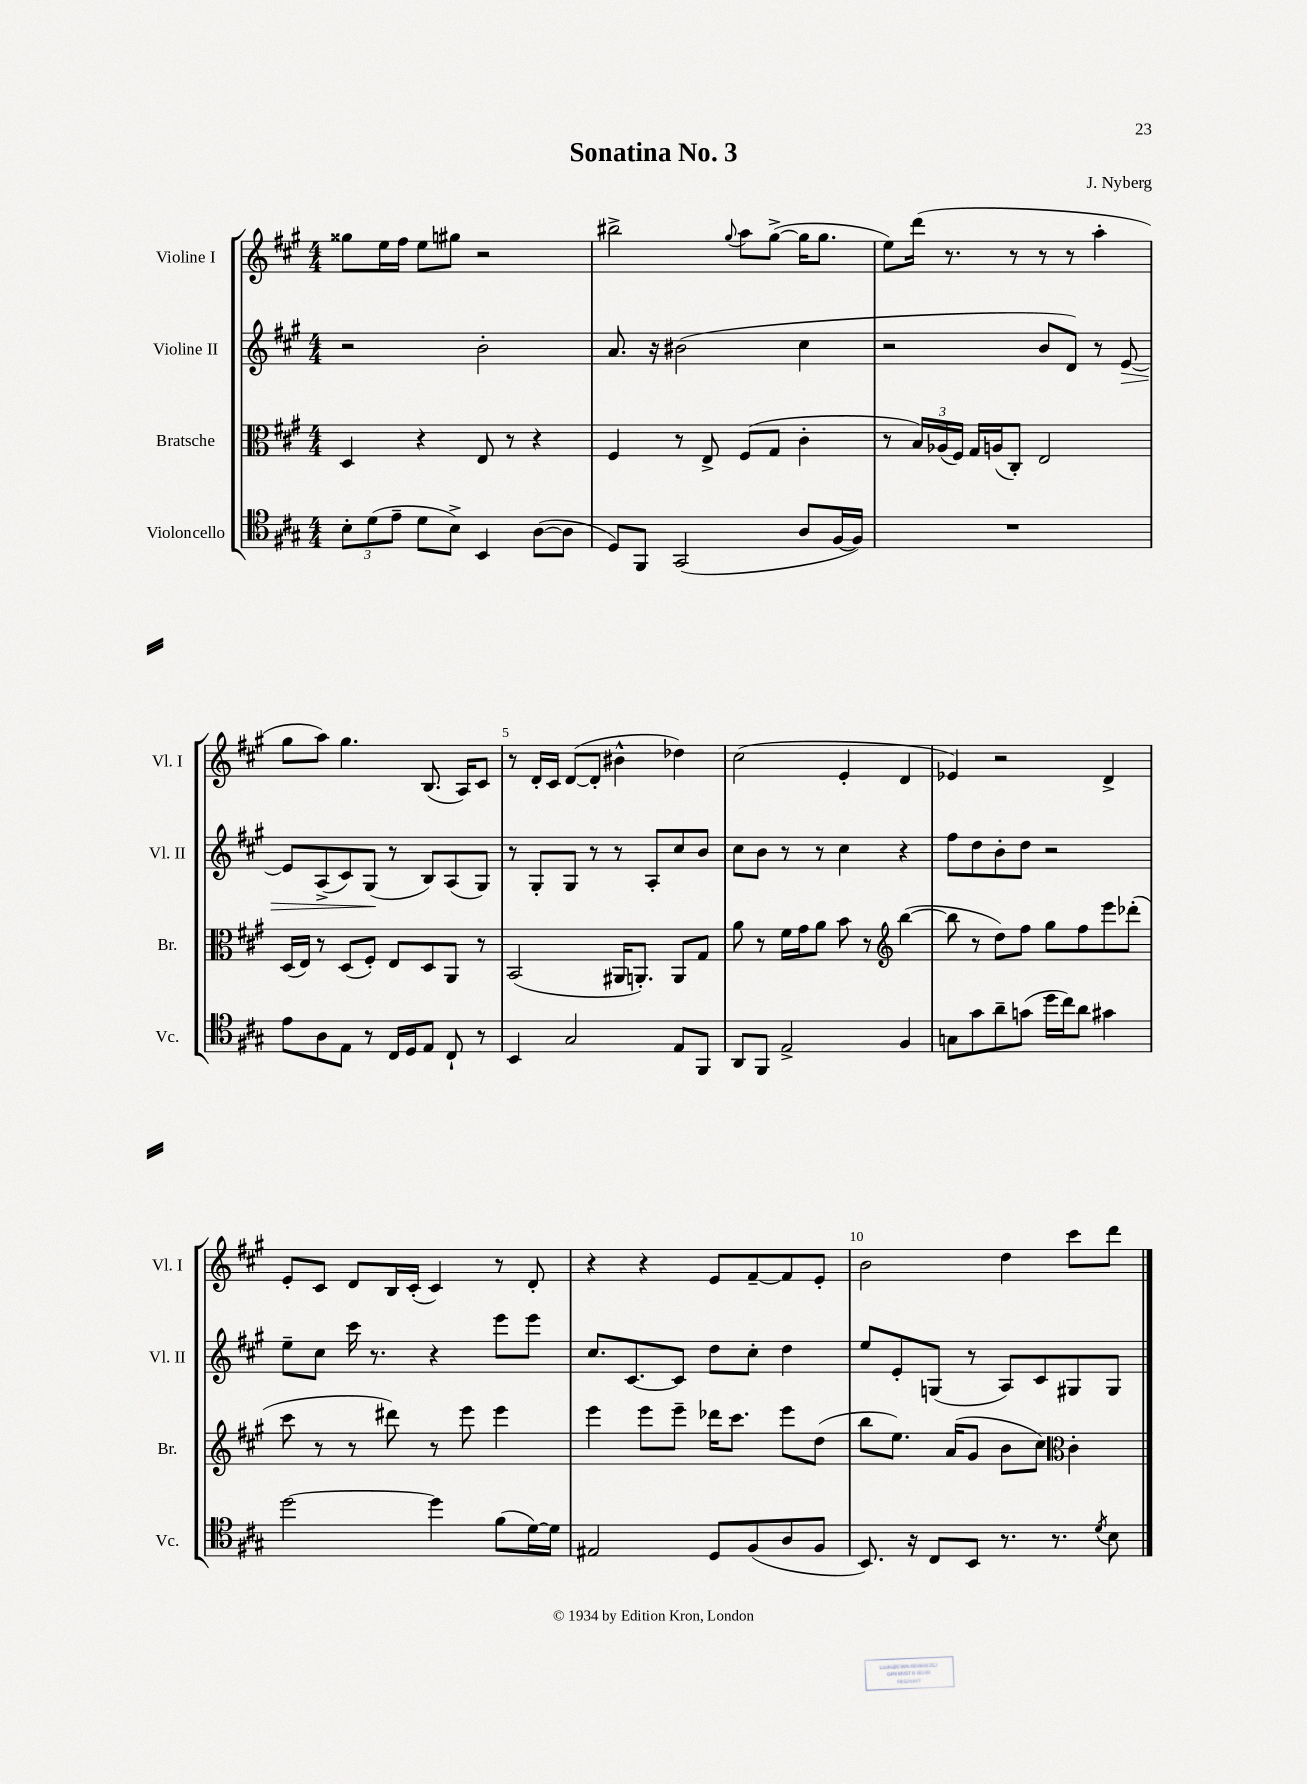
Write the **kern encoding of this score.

**kern	**kern	**kern	**kern
*staff4	*staff3	*staff2	*staff1
*clefC4	*clefC3	*clefG2	*clefG2
*k[f#c#g#]	*k[f#c#g#]	*k[f#c#g#]	*k[f#c#g#]
*M4/4	*M4/4	*M4/4	*M4/4
12B'	4D	2r	8gg##
(12d	.	.	.
.	.	.	16ee
12e~	.	.	.
.	.	.	16ff#
8d	4r	.	8ee
8B^)	.	.	8gg#
4BB	8E	2b'	2r
.	8r	.	.
([8A	4r	.	.
8A]	.	.	.
=	=	=	=
8D)	4F#	8.a	2bb#^
8FF#	.	.	.
.	.	16r	.
(2GG#	8r	(2b#	.
.	8E^	.	.
.	.	.	8qqgg#
.	(8F#	.	8aa
.	8G#	.	([8gg#^
8A	4c#'	4cc#	16gg#]
.	.	.	8.gg#
[16F#	.	.	.
16F#])	.	.	.
=	=	=	=
1r	8r	2r	8ee)
.	24B)	.	(16ddd
.	(24A-	.	.
.	.	.	8.r
.	24F#)	.	.
.	16G#	.	.
.	(16A	.	.
.	8C#')	.	8r
.	2E	8b	8r
.	.	8d)	8r
.	.	8r	4aa'
.	.	[8e	.
=	=	=	=
8e	(16D	8e]	8gg#
.	16E)	.	.
8A	8r	(8A^	8aa)
8E	(8D	8c#)	4.gg#
8r	8F#')	(8G#	.
16C#	8E	8r	.
16D	.	.	.
8E	8D	8B)	(8.B
8C#`	8AA	(8A	.
.	.	.	16A)
8r	8r	8G#)	8c#
=	=	=	=
4BB	(2BB	8r	8r
.	.	8G#'	16d'
.	.	.	16c#
2G#	.	8G#	([8d
.	.	8r	8d']
.	16AA#	8r	4b#^^
.	8.AA')	.	.
.	.	8A'	.
8E	8AA	8cc#	4dd-)
8FF#	8G#	8b	.
=	=	=	=
8AA	8a	8cc#	(2cc#
8FF#	8r	8b	.
2E^	16f#	8r	.
.	16g#	.	.
.	8a	8r	.
.	8b	4cc#	4e'
.	8r	.	.
*	*clefG2	*	*
4F#	([4bb	4r	4d
=	=	=	=
8G	8bb]	8ff#	4e-)
8g#	8r	8dd	.
8a~	8dd)	8b'	2r
(8g	8ff#	8dd	.
16dd	8gg#	2r	.
16cc#)	.	.	.
8a	8ff#	.	.
4g#	8eee	.	4d^
.	(8ddd-'	.	.
=	=	=	=
[2dd	8ccc#	8ee~	8e'
.	8r	8cc#	8c#
.	8r	16ccc#	8d
.	.	8.r	.
.	8ddd#)	.	16B
.	.	.	(16c#'
4dd]	8r	4r	4c#)
.	8eee	.	.
(8f#	4eee	8eee	8r
[16d)	.	8eee	8d'
16d]	.	.	.
=	=	=	=
2E#	4eee	8.cc#	4r
.	.	[8.c#	.
.	8eee	.	4r
.	8eee~	8c#]	.
8D	16ddd-	8dd	8e
.	8.ccc#	.	.
(8F#	.	8cc#'	[8f#~
8A	8eee	4dd	8f#]
8F#	(8dd	.	8e'
=	=	=	=
8.BB)	8bb	8ee	2b
.	8.ee)	8e'	.
16r	.	.	.
8C#	.	(8G	.
.	(16a	.	.
8BB	8g#	8r	.
8.r	8b	8A)	4dd
.	8cc#)	8c#	.
8.r	.	.	.
*	*clefC3	*	*
.	4c#'	8G#	8ccc#
8qd	.	.	.
8B	.	8G#	8ddd
==	==	==	==
*-	*-	*-	*-
